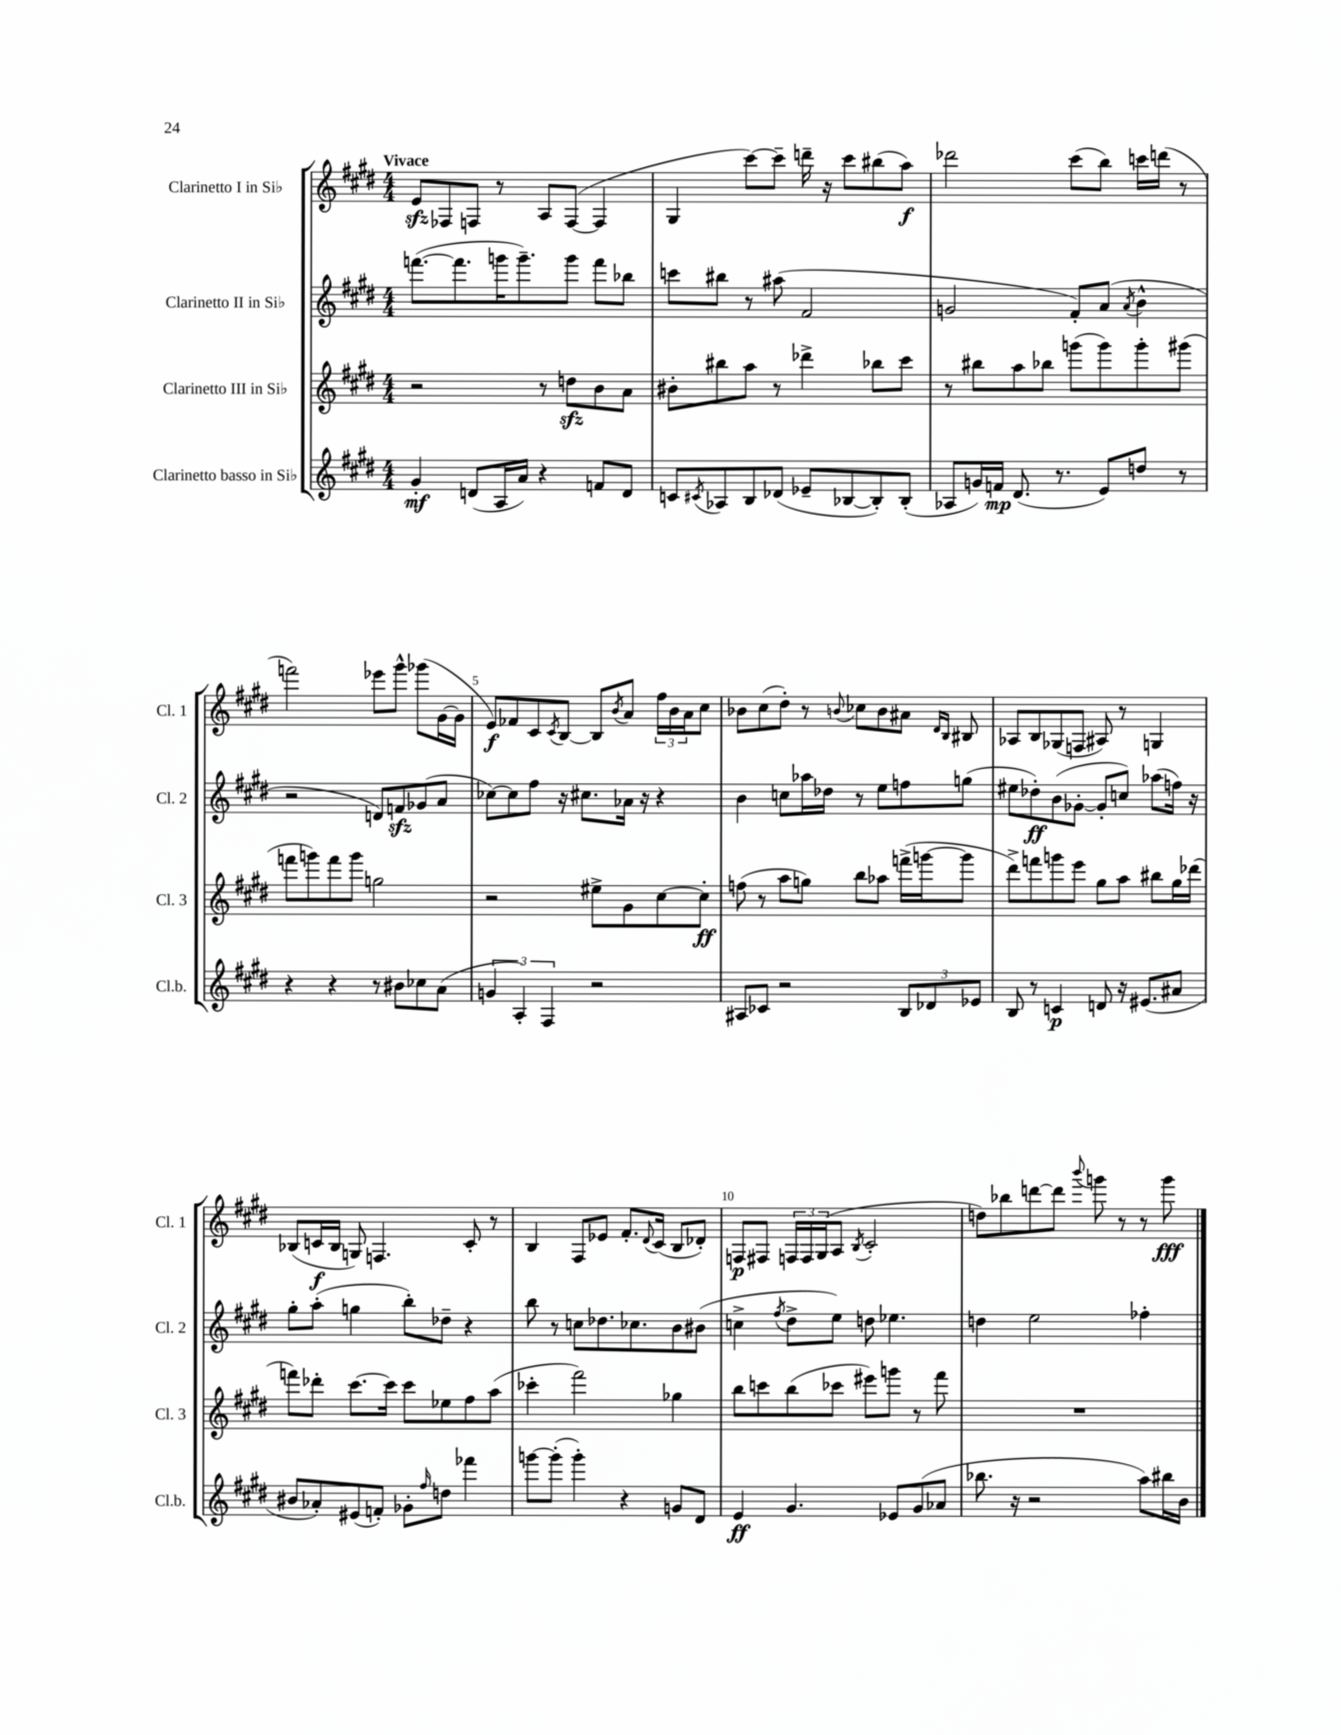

**kern	**dynam	**kern	**dynam	**kern	**dynam	**kern	**dynam
*part4	*part4	*part3	*part3	*part2	*part2	*part1	*part1
*staff4	*staff4	*staff3	*staff3	*staff2	*staff2	*staff1	*staff1
*I"Clarinetto basso in Si♭	*	*I"Clarinetto III in Si♭	*	*I"Clarinetto II in Si♭	*	*I"Clarinetto I in Si♭	*
*I'Cl.b.	*	*I'Cl. 3	*	*I'Cl. 2	*	*I'Cl. 1	*
*clefG2	*	*clefG2	*	*clefG2	*	*clefG2	*
*k[f#c#g#d#]	*	*k[f#c#g#d#]	*	*k[f#c#g#d#]	*	*k[f#c#g#d#]	*
*M4/4	*	*M4/4	*	*M4/4	*	*M4/4	*
=1	=1	=1	=1	=1	=1	=1	=1
!	!	!	!	!	!	!LO:TX:a:B:t=Vivace	!
4g#'/	mf	2r	.	([8.fffn\L	.	8ezz/L	.
.	.	.	.	.	.	8F-X/	.
.	.	.	.	8.fff\]	.	.	.
(8dn/L	.	.	.	.	.	8Fn/J	.
16A/L	.	.	.	16gggn\K	.	8r	.
16a/JJ)	.	.	.	8.ggg~\)	.	.	.
4r	.	8r	.	.	.	8A/L	.
.	.	8ddnzz\L	.	8ggg\J	.	([8F/J	.
8fn/L	.	8b\	.	8fff\L	.	4F/]	.
8d/J	.	8a\J	.	8bb-X\J	.	.	.
=2	=2	=2	=2	=2	=2	=2	=2
8cn/L	.	8b#X'\L	.	8cccn\L	.	4G#/	.
8qc#X/	.	.	.	.	.	.	.
8A-X/	.	8bb#X\	.	8bb#X\J	.	.	.
8B/	.	8aa\J	.	8r	.	[8ccc#\L)	.
(8d-X/J	.	8r	.	(8aa#X\	.	8ccc#~\J]	.
8e-X~/L	.	4ddd-X^\	.	2f#/	.	16dddn~\	.
.	.	.	.	.	.	16r	.
[8B-X/	.	.	.	.	.	8ccc#\L	.
8B-'/])	.	8bb-X\L	.	.	.	(8bb#X\	.
(8B-'/J	.	8ccc#\J	.	.	.	8aa\J)	f
=3	=3	=3	=3	=3	=3	=3	=3
8A-X/L	.	8r	.	2gn/	.	2ddd-X\	.
16gn/L)	.	8bb#X\L	.	.	.	.	.
16fn/JJ	mp	.	.	.	.	.	.
(8.d#/	.	8aa\	.	.	.	.	.
.	.	8bb-X\J	.	.	.	.	.
8.r	.	.	.	.	.	.	.
.	.	(8gggn\L	.	8f#'/L)	.	(8ccc#\L	.
8e/L)	.	8ggg\)	.	(8a/J	.	8bb\J)	.
.	.	.	.	8qa/	.	.	.
8ddn/J	.	8ggg'\	.	4b^^\	.	16cccn\LL	.
.	.	.	.	.	.	(16dddn\JJ	.
8r	.	(8ggg#X\J	.	.	.	8r	.
!!LO:LB:g=z
=4	=4	=4	=4	=4	=4	=4	=4
4r	.	8fffn\L	.	2r	.	2fffn\)	.
.	.	8gggn\)	.	.	.	.	.
4r	.	8fff\	.	.	.	.	.
.	.	8ggg\J	.	.	.	.	.
8r	.	2ggn\	.	8dn/L)	.	8eee-X\L	.
8b#X\L	.	.	.	8fnzz/	.	8ggg#^^\J	.
8cc-X\	.	.	.	(8g-X/	.	(8ggg-X\L	.
(8a\J	.	.	.	8a/J	.	[16g#\L	.
.	.	.	.	.	.	16g#\JJ]	.
=5	=5	=5	=5	=5	=5	=5	=5
6gn/	.	2r	.	[8cc-X\L)	.	8e/L)	f
.	.	.	.	8cc-\]	.	8f-X/	.
6A'/)	.	.	.	.	.	.	.
.	.	.	.	8ff#\J	.	8c#/	.
6F#/	.	.	.	.	.	.	.
.	.	.	.	.	.	8qc#/	.
.	.	.	.	16r	.	[8B/J	.
.	.	.	.	8.cc#X\L	.	.	.
2r	.	8ee#X^\L	.	.	.	8B/L]	.
.	.	.	.	.	.	8qb/	.
.	.	8g#\	.	16a-X\Jk	.	8a/J	.
.	.	.	.	16r	.	.	.
.	.	[8cc#\	.	4r	.	24ff#\LL	.
.	.	.	.	.	.	24b\	.
.	.	.	.	.	.	24a\J	.
.	.	8cc#'\J]	ff	.	.	8cc#\J	.
=6	=6	=6	=6	=6	=6	=6	=6
8A#X/L	.	(8ffn\	.	4b\	.	8b-X\L	.
8c-X/J	.	8r	.	.	.	(8cc#\	.
2r	.	8aa\L	.	8ccn\L	.	8dd#'\J)	.
.	.	8ggn\J)	.	16aa-X\L	.	8r	.
.	.	.	.	16dd-X\JJ	.	.	.
.	.	.	.	.	.	8qqbn/	.
.	.	8bb\L	.	8r	.	8cc-X\L	.
.	.	8aa-X\J	.	8ee\L	.	8b\	.
12B/L	.	(16fffn^\LL	.	8ffn\	.	8a#X\J	.
.	.	[16gggn\J	.	.	.	.	.
12d-X/	.	.	.	.	.	.	.
.	.	.	.	.	.	16qqd#/LL	.
.	.	.	.	.	.	16qqB/JJ	.
.	.	8ggg\J]	.	(8ggn\J	.	8B#X/	.
12e-X/J	.	.	.	.	.	.	.
=7	=7	=7	=7	=7	=7	=7	=7
8B/	.	8ddd#^\L)	.	8ee#X\L	.	8A-X/L	.
8r	.	8fffn\	.	8dd-X'\)	ff	8B/	.
4cn/	p	8gggn\	.	(8b\	.	(8G-X/	.
.	.	8eee\J	.	[8g-X'\J	.	8Fn/J	.
8dn/	.	8gg#\L	.	8g-'/L]	.	8A#X/)	.
16r	.	8aa\J	.	8ccn/J)	.	8r	.
(8.e#X/L	.	.	.	.	.	.	.
.	.	8bb#X\L	.	(8aa-X\L	.	4Gn/	.
8a#X/J	.	16gg#\L	.	16ffn\Jk)	.	.	.
.	.	(16ddd-X\JJ	.	16r	.	.	.
!!LO:LB:g=z
=8	=8	=8	=8	=8	=8	=8	=8
8b#X/L	.	8fffn\L)	.	8gg#'\L	.	(8B-X/L	.
8a-X'/)	.	8ddd-X'\J	.	(8aa'\J	.	16cn/L	f
.	.	.	.	.	.	16B-/JJ	.
(8e#X/	.	[8.ccc#\L	.	4ggn\	.	8Gn/)	.
8fn'/J)	.	.	.	.	.	4.Fn/	.
.	.	16ccc#\Jk]	.	.	.	.	.
8g-X'\L	.	8ccc#\L	.	8bb'\L)	.	.	.
16qqff#/	.	.	.	.	.	.	.
8ddn\J	.	8ee-X\	.	8dd-X~\J	.	.	.
4fff-X\	.	8ff#\	.	4r	.	8c'/	.
.	.	(8aa\J	.	.	.	8r	.
=9	=9	=9	=9	=9	=9	=9	=9
[8gggn\L	.	4ccc-X'\	.	8bb\	.	4B/	.
(8ggg'\J]	.	.	.	8r	.	.	.
4ggg'\)	.	2fff#\)	.	8ccn\L	.	8F#/L	.
.	.	.	.	8.dd-X\	.	8e-X/J	.
4r	.	.	.	.	.	8.f#'/L	.
.	.	.	.	8.cc-X\	.	.	.
.	.	.	.	.	.	8qqd#/	.
.	.	.	.	.	.	(16c#/Jk	.
8gn/L	.	4gg-X\	.	8b\	.	8B/L	.
8d#/J	.	.	.	(8b#X\J	.	8d-X'/J)	.
=10	=10	=10	=10	=10	=10	=10	=10
4e/	ff	8bb\L	.	4ccn^\	.	8Fn/L	p
.	.	8cccn\	.	.	.	8F#X/J	.
.	.	.	.	8qff#/	.	.	.
4.g#/	.	(8bb\	.	8dd#^\L	.	24Fn/LL	.
.	.	.	.	.	.	24F/	.
.	.	.	.	.	.	(24G#/J	.
.	.	8ccc-X\J	.	8ee\J)	.	8A/J	.
.	.	.	.	.	.	8qB/	.
.	.	8eee#X\L)	.	8ddn\	.	2c#'/	.
8e-X/L	.	8gggn\J	.	4.ee-X\	.	.	.
(8g#/	.	8r	.	.	.	.	.
8a-X/J	.	8fff#\	.	.	.	.	.
=11	=11	=11	=11	=11	=11	=11	=11
8.bb-X\	.	1r	.	4ddn\	.	8ddn\L)	.
.	.	.	.	.	.	8bb-X\	.
16r	.	.	.	.	.	.	.
2r	.	.	.	2ee\	.	[8dddn\	.
.	.	.	.	.	.	8ddd\J]	.
.	.	.	.	.	.	8qqbbb/	.
.	.	.	.	.	.	8gggn\	.
.	.	.	.	.	.	8r	.
8aa\L)	.	.	.	4ff-X'\	.	8r	.
16bb#X\L	.	.	.	.	.	8ggg\	fff
16b\JJ	.	.	.	.	.	.	.
==	==	==	==	==	==	==	==
*-	*-	*-	*-	*-	*-	*-	*-
